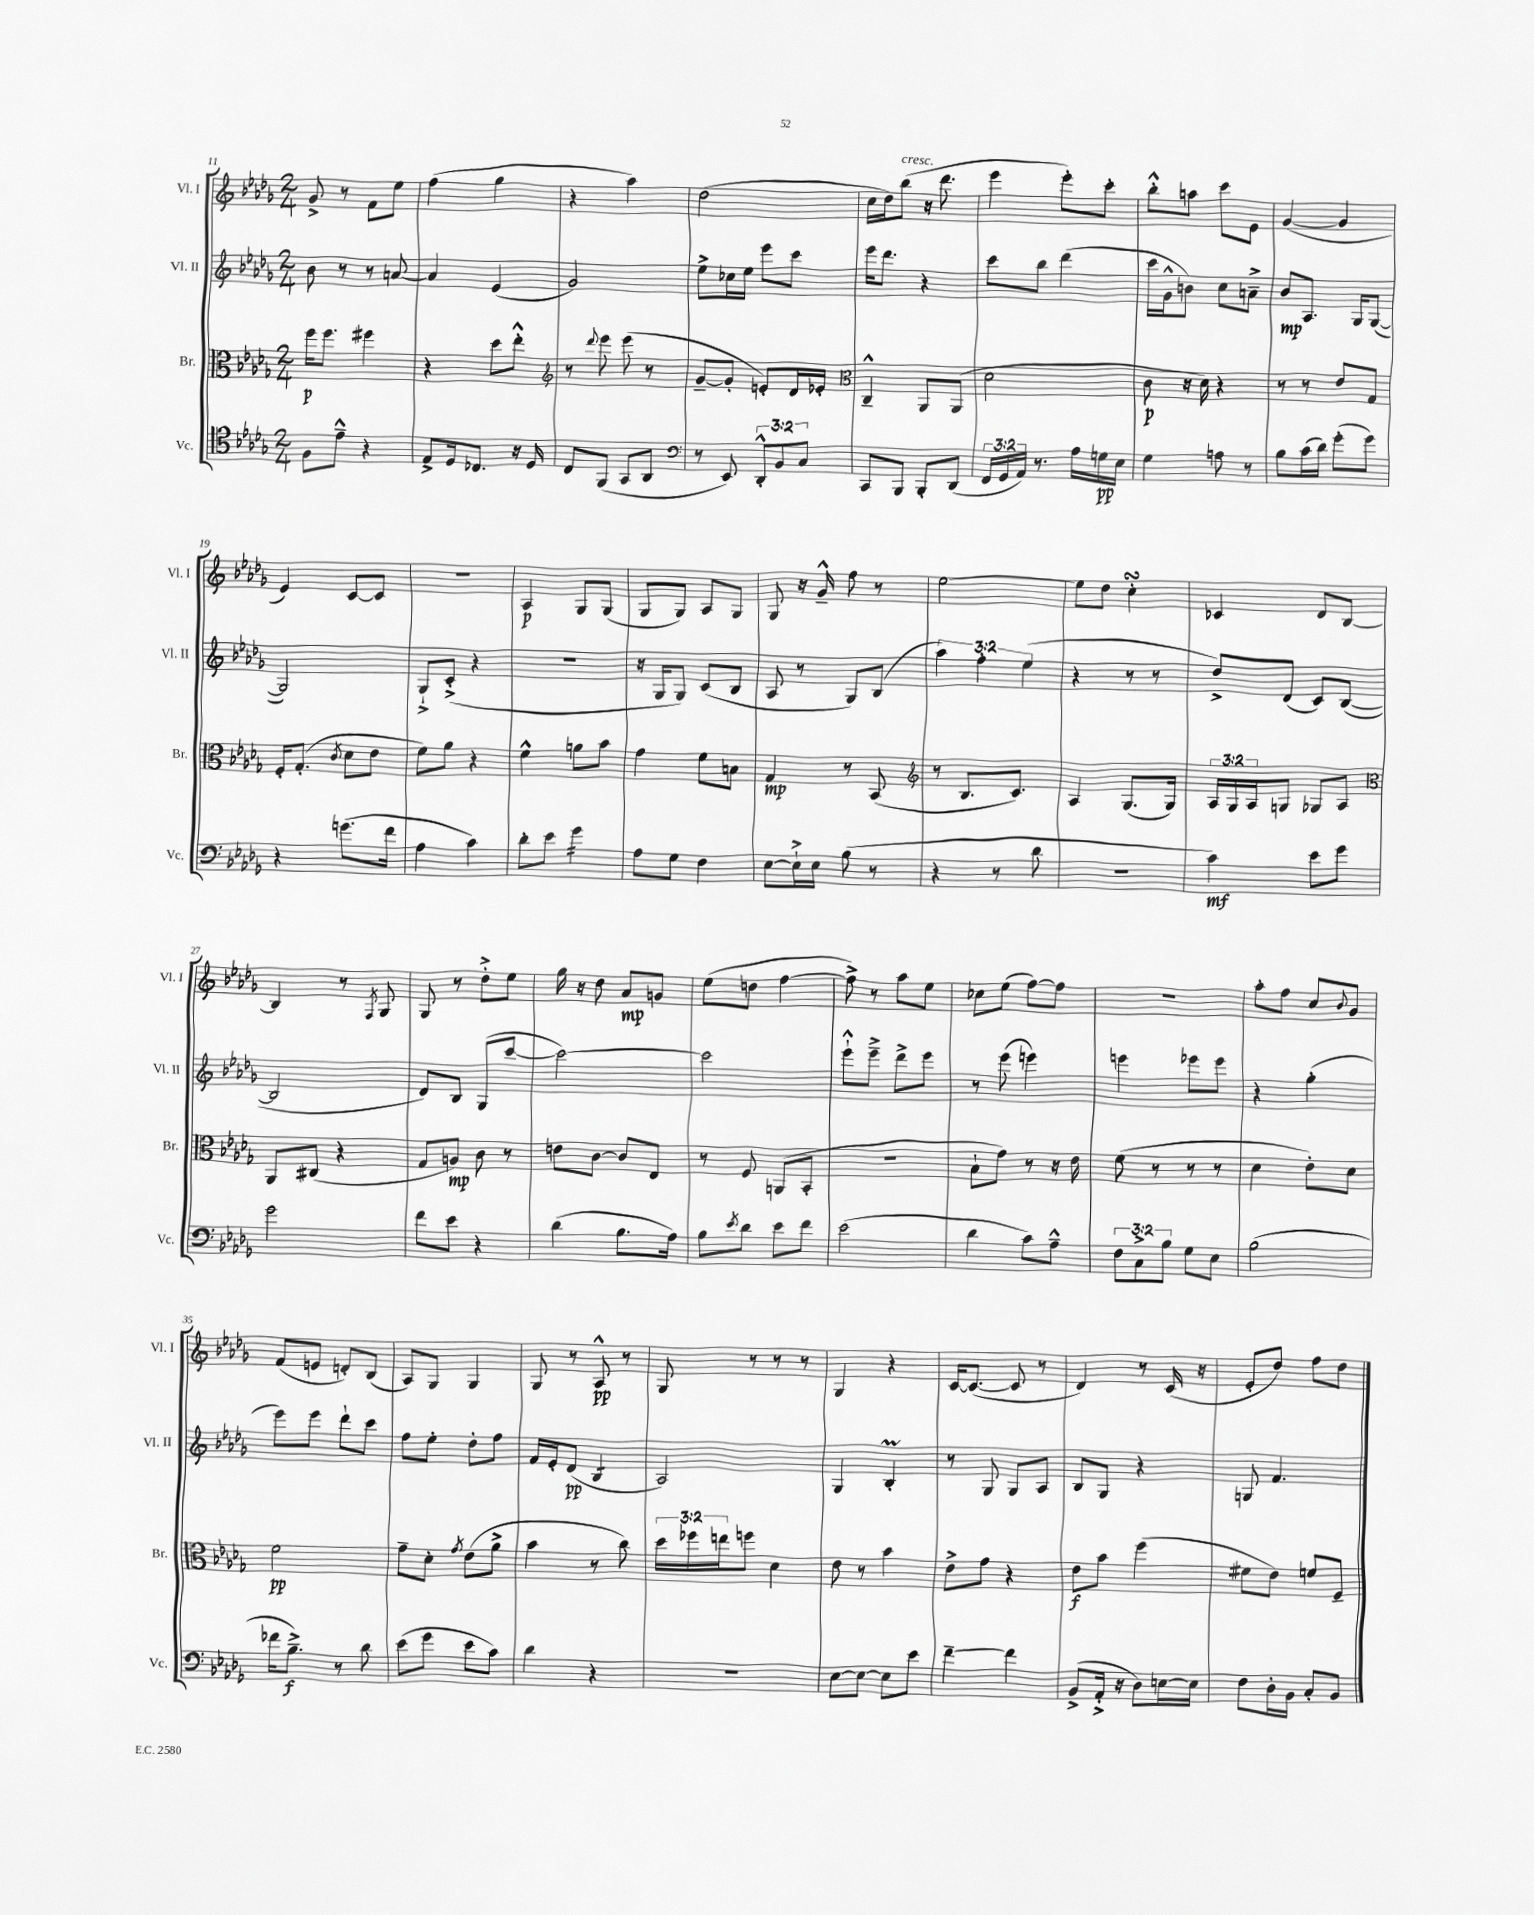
<<
\new StaffGroup <<
\new Staff = "s0" \with { instrumentName = "Vl. I" shortInstrumentName = "Vl. I" } {
    \clef treble \key des \major \numericTimeSignature \time 2/4
    ges'8-> r8 f'8 ees''8 |
    f''4( ges''4 |
    r4 aes''4) |
    des''2( |
    c''16 des''16) bes''8^\markup { \italic "cresc." }( r16 des'''8. |
    ees'''4 ees'''8-.) c'''8-. |
    bes''8-.-^ a''8 c'''8 ees'8 |
    ges'4~( ges'4 |
    ees'4) c'8~ c'8 |
    R2 |
    aes4\p ges8 ges8( |
    ges8 ges8) aes8 ges8 |
    ges8 r16 ges'16---^ f''8 r8 |
    ees''2~ |
    ees''8 des''8 c''4-.\turn |
    ces'4 des'8 bes8~ |
    bes4 r8 \acciaccatura { f8 } ges8 |
    ges8 r8 des''8-.-> ees''8 |
    ges''16 r16 des''8 aes'8\mp g'8 |
    ees''8( d''8 f''4~ |
    f''8->) r8 aes''8 ees''8 |
    ces''8 ees''8( f''8~) f''8 |
    R2 |
    aes''8-. f''8 c''8 \appoggiatura { bes'8 } ges'8 |
    f'8( e'8 d'8-.) bes8( |
    aes8) ges8 ges4 |
    ges8 r8 aes8-^\pp r8 |
    ges8 r8 r8 r8 |
    ges4 r4 |
    c'16~ c'8.~( c'8 r8 |
    des'4) r8 c'16( r16 |
    ees'8-. des''8) f''8 des''8 \bar "|." |
}
\new Staff = "s1" \with { instrumentName = "Vl. II" shortInstrumentName = "Vl. II" } {
    \clef treble \key des \major \numericTimeSignature \time 2/4 \override Staff.TupletNumber.text = #tuplet-number::calc-fraction-text
    bes'8 r8 r8 a'8~ |
    a'4 ees'4( |
    ges'2) |
    ees''8-> ces''16 ees''16 ees'''8 c'''8 |
    ees'''16 des'''8. r4 |
    c'''8 bes''8 des'''4( |
    c'''16 ges'16-^ b'8) c''8 a'8---> |
    bes'8\mp aes8. ges16 ges8~( |
    ges2) |
    ges8-!-> c'8-.->( r4 |
    r2 |
    r16 ges16 ges8) c'8( bes8 |
    aes8 r8 ges8) bes8( |
    \tuplet 3/2 { aes''4) f''4-. ees''4( } |
    r4 r8 r8 |
    des''8->) des'8( c'8) bes8~( |
    bes2 |
    des'8) bes8 ges8( c'''8~ |
    c'''2~) |
    c'''2 |
    ees'''8-!-^ ees'''8---> des'''8-> ees'''8 |
    r8 ees'''8( e'''4) |
    e'''4 ees'''8 ees'''8 |
    r4 ges''4-.( |
    ees'''8) ees'''8 des'''8-! c'''8 |
    f''8 ees''8-. des''8-. f''8 |
    f'16 ees'16-. des'8\pp( bes4:8 |
    aes2) |
    ges4 bes4-.\prall |
    r8 ges8 ges8 aes8 |
    bes8 ges8 r4 |
    g8 f'4. \bar "|." |
}
\new Staff = "s2" \with { instrumentName = "Br." shortInstrumentName = "Br." } {
    \clef alto \key des \major \numericTimeSignature \time 2/4 \override Staff.TupletNumber.text = #tuplet-number::calc-fraction-text
    f''16\p f''8. fis''4 |
    r4 des''8 ees''8-.-^ |
    \clef treble r8 \appoggiatura { des'''8 } ees'''8 ees'''8( r8 |
    ges'8~-- ges'8-. e'8-.) des'16 ees'16-. |
    \clef alto c4---^ aes,8 aes,8( |
    des'2 |
    c'8\p r16 des'16) r4 |
    r8 r8 ees'8 ges8 |
    f16-. ges8.-.( \acciaccatura { c'8 } des'8 ees'8 |
    f'8) aes'8 r4 |
    f'4-^ a'8 bes'8 |
    ges'4 f'8 b8 |
    ges4\mp r8 bes,8( |
    \clef treble r8 bes8. c'8.) |
    aes4 ges8.( ges16) |
    \tuplet 3/2 { aes16 ges16 aes16 } g8 ges8 aes8 |
    \clef alto aes,8 cis8( r4 |
    ges8 a8\mp) c'8 r8 |
    e'8 c'8~ c'8 ees8 |
    r8 f8 a,8( bes,8-. |
    r2 |
    bes8-! ges'8) r8 r16 ees'16 |
    f'8( r8 r8 r8 |
    des'4 ees'8-.) des'8 |
    f'2\pp |
    ges'8-- des'8-. \acciaccatura { ges'8 } ees'8( aes'8-> |
    bes'4 r8 c''8) |
    \tuplet 3/2 { des''16 fes''16 e''16 } f''8 des'4 |
    ees'8 r8 bes'4 |
    ees'8-> ges'8 r4 |
    ees'8\f bes'8 f''4( |
    fis'8 ees'8) f'8 f8-- \bar "|." |
}
\new Staff = "s3" \with { instrumentName = "Vc." shortInstrumentName = "Vc." } {
    \clef tenor \key des \major \numericTimeSignature \time 2/4 \override Staff.TupletNumber.text = #tuplet-number::calc-fraction-text
    f8 ees'8---^ r4 |
    ees8-> des16 ces8. r16 des16 |
    c8 f,8( ges,8 aes,8 |
    \clef bass r8 ees,8) \tuplet 3/2 { des,8-.-^ bes,8 c8 } |
    c,8 bes,,8 bes,,8-. des,8( |
    \tuplet 3/2 { f,16 ges,16 aes,16) } r8. aes16 g16\pp ees16 |
    ges4 a8 r8 |
    bes8 c'16( des'16) ges'8-.( ges'8) |
    r4 g'8.( f'16 |
    aes4 c'4) |
    des'8-. ees'8 ges'4:16 |
    aes8 ges8 f4 |
    ees8~ ees16-!-> ees16 bes8( r8 |
    r4 r8 des'8 |
    r2 |
    c'4\mf) ees'8 ges'8 |
    ges'2 |
    f'8 ees'8 r4 |
    des'4( bes8. aes16) |
    bes8 \acciaccatura { ees'8 } des'8 ees'8 f'8 |
    ees'2( |
    des'4 c'8) aes8---^ |
    \tuplet 3/2 { f8 c8-> bes8 } ges8 ees8 |
    bes2( |
    fes'16 bes8.--->\f) r8 des'8 |
    ees'8( ges'8 ees'8 c'8) |
    des'4 r4 |
    R2 |
    ees8~ ees8~ ees8 ees'8 |
    f'4~-- f'4 |
    bes,8->( aes,16-.-> r16 des8) e16~ e16 |
    f8 des16-. bes,16 c8-. bes,8 \bar "|." |
}
>>
>>
\layout { \context { \Score currentBarNumber = #11 } }
